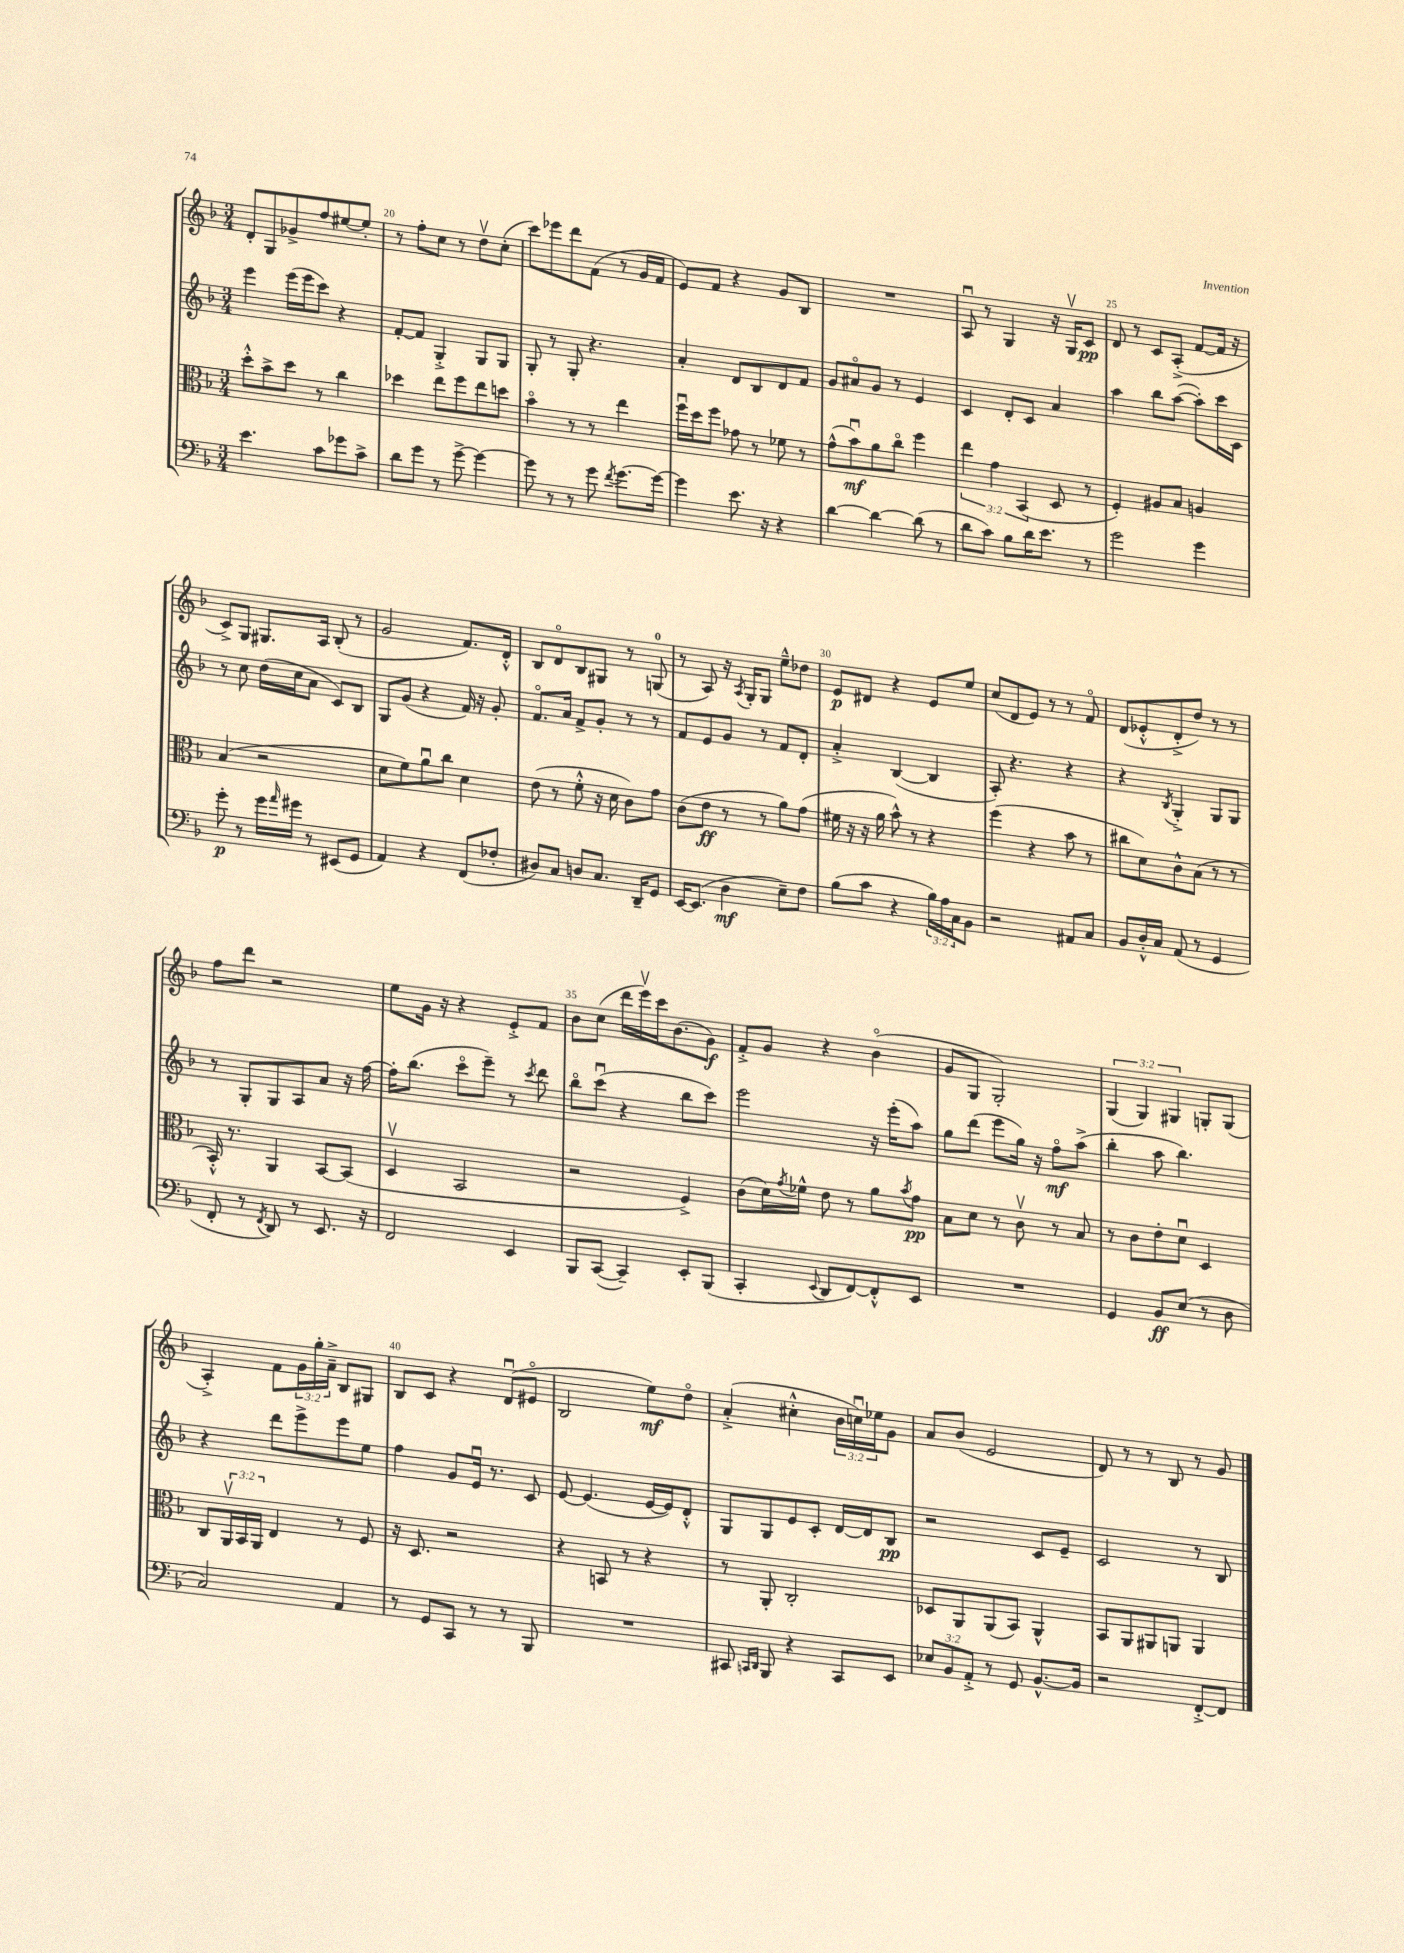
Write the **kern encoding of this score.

**kern	**dynam	**kern	**dynam	**kern	**dynam	**kern	**dynam
*part4	*part4	*part3	*part3	*part2	*part2	*part1	*part1
*staff4	*staff4	*staff3	*staff3	*staff2	*staff2	*staff1	*staff1
*clefF4	*	*clefC3	*	*clefG2	*	*clefG2	*
*k[b-]	*	*k[b-]	*	*k[b-]	*	*k[b-]	*
*M3/4	*	*M3/4	*	*M3/4	*	*M3/4	*
=19	=19	=19	=19	=19	=19	=19	=19
4.e\	.	8dd'^^\L	.	4eee\	.	8d'/L	.
.	.	8b-^\	.	.	.	8G/	.
.	.	8dd\J	.	(16eee\LL	.	8g-X^/	.
.	.	.	.	16eee\J	.	.	.
8c\L	.	8r	.	8ccc\J)	.	8ff/	.
8g-X\	.	4cc\	.	4r	.	[8ee#X/	.
8c^\J	.	.	.	.	.	8ee#'/J]	.
=20	=20	=20	=20	=20	=20	=20	=20
8d\L	.	4dd-X\	.	[8f'/L	.	8r	.
8g\J	.	.	.	8f/J]	.	8ff'\L	.
8r	.	8ee\L	.	4G'^/	.	8cc\J	.
[8g^\	.	8ff\	.	.	.	8r	.
4g\_	.	8ee\	.	8G/L	.	8ddv\L	.
.	.	8ddn\J	.	8G/J	.	(8cc'\J	.
=21	=21	=21	=21	=21	=21	=21	=21
8g\]	.	4b-\	.	8G'/	.	8ccc\L)	.
8r	.	.	.	8r	.	8eee-X\	.
8r	.	8r	.	8G'/	.	8ddd\	.
8g\	.	8r	.	4.r	.	(8f\J	.
8qf/	.	.	.	.	.	.	.
[8.g\L	.	4ee\	.	.	.	8r	.
.	.	.	.	.	.	16g/LL	.
16g\Jk_	.	.	.	.	.	16f/JJ	.
=22	=22	=22	=22	=22	=22	=22	=22
4g\]	.	16ffu\LL	.	4a'/	.	8e/L)	.
.	.	16dd\J	.	.	.	.	.
.	.	8ff\J	.	.	.	8f/J	.
8.e\	.	8g-X\	.	8d/L	.	4r	.
.	.	8r	.	8B-/	.	.	.
16r	.	.	.	.	.	.	.
4r	.	8f-X\	.	8d/	.	8g/L	.
.	.	8r	.	8f/J	.	8B-/J	.
=23	=23	=23	=23	=23	=23	=23	=23
[4d\	.	(8g^^\L	.	8g/L	.	2.r	.
.	.	8b-u\)	mf	8a#X/	.	.	.
4d\_	.	8a\	.	8g/J	.	.	.
.	.	8cc\J	.	8r	.	.	.
(8d\]	.	4ff\	.	4e/	.	.	.
8r	.	.	.	.	.	.	.
=24	=24	=24	=24	=24	=24	=24	=24
8d\L	.	6ee\	.	4c/	.	8Au/	.
8c\J)	.	.	.	.	.	8r	.
.	.	6g\	.	.	.	.	.
8B-\L	.	.	.	8d'/L	.	4G/	.
.	.	(6BB-/	.	.	.	.	.
16d\K	.	.	.	8c/J	.	.	.
8.e\J	.	.	.	.	.	.	.
.	.	8D/	.	4a/	.	16r	.
.	.	.	.	.	.	16Gv/KL	.
8r	.	8r	.	.	.	8c/J	pp
=25	=25	=25	=25	=25	=25	=25	=25
2g\	.	4F'/)	.	4aa\	.	8d/	.
.	.	.	.	.	.	8r	.
.	.	8A#X/L	.	8bb-\L	.	8c/L	.
.	.	8B-/J	.	([8aa\J	.	(8A'^/J	.
4g\	.	4An/	.	8aa'\L])	.	[8f/L	.
.	.	.	.	16ccc\L	.	16f/Jk]	.
.	.	.	.	16c\JJ	.	16r	.
!!LO:LB:g=z
=26	=26	=26	=26	=26	=26	=26	=26
8g'\	p	(4B-/	.	8r	.	8c^/L)	.
8r	.	.	.	8cc\	.	8G/J	.
16g\LL	.	2r	.	(16dd\LL	.	8.G#X/L	.
16qqa/	.	.	.	.	.	.	.
16g#X\JJ	.	.	.	16cc\J	.	.	.
8r	.	.	.	8a\J	.	.	.
.	.	.	.	.	.	16A/Jk	.
(8EE#X/L	.	.	.	8c/L)	.	(8B-'/	.
8GG/J	.	.	.	8B-/J	.	8r	.
=27	=27	=27	=27	=27	=27	=27	=27
4AA/)	.	8d\L	.	8G/L	.	2g/	.
.	.	8f\)	.	(8g/J	.	.	.
4r	.	8au\	.	4r	.	.	.
.	.	8cc\J	.	.	.	.	.
(8FF/L	.	4d\	.	16f/)	.	8.f/L)	.
.	.	.	.	16r	.	.	.
8F-X'/J	.	.	.	8g'/	.	.	.
.	.	.	.	.	.	16d'^^/Jk	.
=28	=28	=28	=28	=28	=28	=28	=28
8D#X/L)	.	(8e\	.	8.f/L	.	8B-/L	.
8C/J	.	8r	.	.	.	8d/	.
.	.	.	.	16a/Jk	.	.	.
8Dn/L	.	8f'^^\	.	8f^/L	.	8B-/	.
8.C/J	.	16r	.	8g'/J	.	8G#X/J	.
.	.	16d\	.	.	.	.	.
.	.	8c\L)	.	8r	.	8r	.
16DD~/KL	.	.	.	.	.	.	.
8GG/J	.	8g\J	.	8r	.	(8Gn/	.
=29	=29	=29	=29	=29	=29	=29	=29
[16EE/KL	.	(8c\L	.	8f/L	.	8r	.
(8.EE/J]	.	.	.	.	.	.	.
.	.	8e\J	ff	8e/	.	8A/)	.
4D\	mf	8r	.	8g/J	.	16r	.
.	.	.	.	.	.	8qA/	.
.	.	.	.	.	.	16G'/KL	.
.	.	8r	.	8r	.	8G/J	.
8E~\L)	.	8a\L)	.	8f/L	.	8ee~^^\L	.
8F\J	.	(8g\J	.	8d'/J	.	8dd-X\J	.
=30	=30	=30	=30	=30	=30	=30	=30
(8B-\L	.	16f#X\	.	4a'^/	.	8e/L	p
.	.	16r	.	.	.	.	.
8c\J	.	16r	.	.	.	8d#X/J	.
.	.	16a\	.	.	.	.	.
4r	.	8b-^^\)	.	([4B-/	.	4r	.
.	.	8r	.	.	.	.	.
24B-\LL)	.	4r	.	4B-/]	.	8e/L	.
24A\	.	.	.	.	.	.	.
24C\J	.	.	.	.	.	.	.
8BB-\J	.	.	.	.	.	8ee/J	.
=31	=31	=31	=31	=31	=31	=31	=31
2r	.	(4ff\	.	8A'/)	.	(8cc/L	.
.	.	.	.	4.r	.	8d/	.
.	.	4r	.	.	.	8e/J)	.
.	.	.	.	.	.	8r	.
8AA#X/L	.	8b-\	.	4r	.	8r	.
8C/J	.	8r	.	.	.	8f/	.
=32	=32	=32	=32	=32	=32	=32	=32
8BB-/L	.	8cc#X\L	.	4r	.	(8d/L	.
16D'^^/L	.	8d\)	.	.	.	8e-X'^^/	.
16C/JJ	.	.	.	.	.	.	.
.	.	.	.	8qB-/	.	.	.
(8AA/	.	8c^^\	.	4G'^/	.	8d'^/	.
8r	.	(8B-\J	.	.	.	8dd/J)	.
4GG/	.	8r	.	8G/L	.	8r	.
.	.	8r	.	8G/J	.	8r	.
!!LO:LB:g=z
=33	=33	=33	=33	=33	=33	=33	=33
8FF'/	.	16BB-'^^/)	.	8r	.	8ff\L	.
.	.	8.r	.	.	.	.	.
8r	.	.	.	8G'/L	.	8ddd\J	.
8qFF/	.	.	.	.	.	.	.
8DD/)	.	4AA/	.	8G/	.	2r	.
8r	.	.	.	8A/	.	.	.
8.EE/	.	[8BB-/L	.	8a/J	.	.	.
.	.	(8BB-/J]	.	16r	.	.	.
16r	.	.	.	[16ff\	.	.	.
=34	=34	=34	=34	=34	=34	=34	=34
2FF/	.	4Dv/	.	16ff'\KL]	.	8ee\L	.
.	.	.	.	(8.bb-\J	.	.	.
.	.	.	.	.	.	16g\Jk	.
.	.	.	.	.	.	16r	.
.	.	2BB-/	.	8ccc\L	.	4r	.
.	.	.	.	8eee~\J)	.	.	.
4EE/	.	.	.	8r	.	8e'^/L	.
.	.	.	.	8qccc/	.	.	.
.	.	.	.	8ddd\	.	8f/J	.
=35	=35	=35	=35	=35	=35	=35	=35
8BBB-/L	.	2r	.	8bb-\L	.	8b-\L	.
([8CC/J	.	.	.	(8cccu\J	.	(8cc\J	.
4CC~/])	.	.	.	4r	.	16ddd\LL	.
.	.	.	.	.	.	16eeev\)	.
.	.	.	.	.	.	16ccc\J	.
.	.	.	.	.	.	(8.b-\	.
8EE'/L	.	4F^/)	.	8bb-\L	.	.	.
(8BBB-/J	.	.	.	8ccc\J)	.	8g\J)	f
=36	=36	=36	=36	=36	=36	=36	=36
4CC'/	.	(8c\L	.	2eee\	.	8f'^/L	.
.	.	16d\L)	.	.	.	8g/J	.
.	.	8qg/	.	.	.	.	.
.	.	16f-X^^\JJ	.	.	.	.	.
8qqEE/	.	.	.	.	.	.	.
8DD/L	.	8e\	.	.	.	4r	.
[8FF/)	.	8r	.	.	.	.	.
8FF'^^/]	.	8a\L	.	16r	.	(4b-\	.
.	.	.	.	(16eee'\KL	.	.	.
.	.	8qb-/	.	.	.	.	.
8EE/J	.	8g\J	pp	8aa\J)	.	.	.
=37	=37	=37	=37	=37	=37	=37	=37
2.r	.	8B-\L	.	8gg\L	.	8g/L	.
.	.	8d\J	.	(8ddd\J	.	8G/J	.
.	.	8r	.	8eee\L	.	2G'/)	.
.	.	8cv\	.	16gg\Jk)	.	.	.
.	.	.	.	16r	.	.	.
.	.	8r	.	8ff\L	mf	.	.
.	.	8B-/	.	(8aa^\J	.	.	.
=38	=38	=38	=38	=38	=38	=38	=38
4GG/	.	8r	.	4bb-'\	.	(6G/	.
.	.	8c\L	.	.	.	.	.
.	.	.	.	.	.	6G/)	.
8BB-/L	ff	8e'\	.	8aa\	.	.	.
.	.	.	.	.	.	6G#X/	.
(8E/J	.	8du\J	.	4.bb-\)	.	.	.
8r	.	4D/	.	.	.	8Gn'/L	.
8D\	.	.	.	.	.	(8G/J	.
!!LO:LB:g=z
=39	=39	=39	=39	=39	=39	=39	=39
2C/)	.	8C/L	.	4r	.	4A'^/)	.
.	.	24AAv/L	.	.	.	.	.
.	.	24BB-/	.	.	.	.	.
.	.	24AA/JJ	.	.	.	.	.
.	.	4E/	.	8ddd\L	.	8f\L	.
.	.	.	.	8eee^\	.	24g\L	.
.	.	.	.	.	.	24gg'\	.
.	.	.	.	.	.	24a~^\JJ	.
4AA/	.	8r	.	8eee\	.	8B-/L	.
.	.	8F/	.	8ee\J	.	8G#X/J	.
=40	=40	=40	=40	=40	=40	=40	=40
8r	.	16r	.	4ff\	.	8B-/L	.
.	.	8.D/	.	.	.	.	.
8GG/L	.	.	.	.	.	8c/J	.
8CC/J	.	2r	.	8g/L	.	4r	.
8r	.	.	.	16eu/Jk	.	.	.
.	.	.	.	8.r	.	.	.
8r	.	.	.	.	.	(8du/L	.
8BBB-/	.	.	.	8c/	.	8e#X/J	.
=41	=41	=41	=41	=41	=41	=41	=41
2.r	.	4r	.	[8e/	.	2B-/	.
.	.	.	.	(4.e/]	.	.	.
.	.	8BBn/	.	.	.	.	.
.	.	8r	.	.	.	.	.
.	.	4r	.	[16e/LL	.	8ee\L)	mf
.	.	.	.	16e/J])	.	.	.
.	.	.	.	8d'^^/J	.	8dd\J	.
=42	=42	=42	=42	=42	=42	=42	=42
8CC#X/	.	8r	.	8G/L	.	(4a'^/	.
16qqCCn/LL	.	.	.	.	.	.	.
16qqDD/JJ	.	.	.	.	.	.	.
8BBB-/	.	8AA'/	.	8G/	.	.	.
4r	.	2C'/	.	8e/	.	4cc#X'^^\	.
.	.	.	.	8c'/J	.	.	.
8CC/L	.	.	.	[16d/LL	.	24b-\LL	.
.	.	.	.	.	.	24ccnu\)	.
.	.	.	.	16d/J]	.	.	.
.	.	.	.	.	.	24ee-X\J	.
8EE/J	.	.	.	8B-/J	pp	8g\J	.
=43	=43	=43	=43	=43	=43	=43	=43
12E-X/L	.	8D-X/L	.	2r	.	8a/L	.
12BB-/	.	.	.	.	.	.	.
.	.	8AA/	.	.	.	(8b-/J	.
12AA'^/J	.	.	.	.	.	.	.
8r	.	(8AA/	.	.	.	2e/	.
8GG/	.	8BB-/J)	.	.	.	.	.
[8.BB-^^/L	.	4AA^^/	.	8c/L	.	.	.
.	.	.	.	8e~/J	.	.	.
16BB-/Jk]	.	.	.	.	.	.	.
=44	=44	=44	=44	=44	=44	=44	=44
2r	.	8BB-/L	.	2c/	.	8d/)	.
.	.	8AA/	.	.	.	8r	.
.	.	8AA#X/	.	.	.	8r	.
.	.	8AAn/J	.	.	.	8B-/	.
[8FF'^/L	.	4AA/	.	8r	.	8r	.
8FF/J]	.	.	.	8B-/	.	8g/	.
==	==	==	==	==	==	==	==
*-	*-	*-	*-	*-	*-	*-	*-
